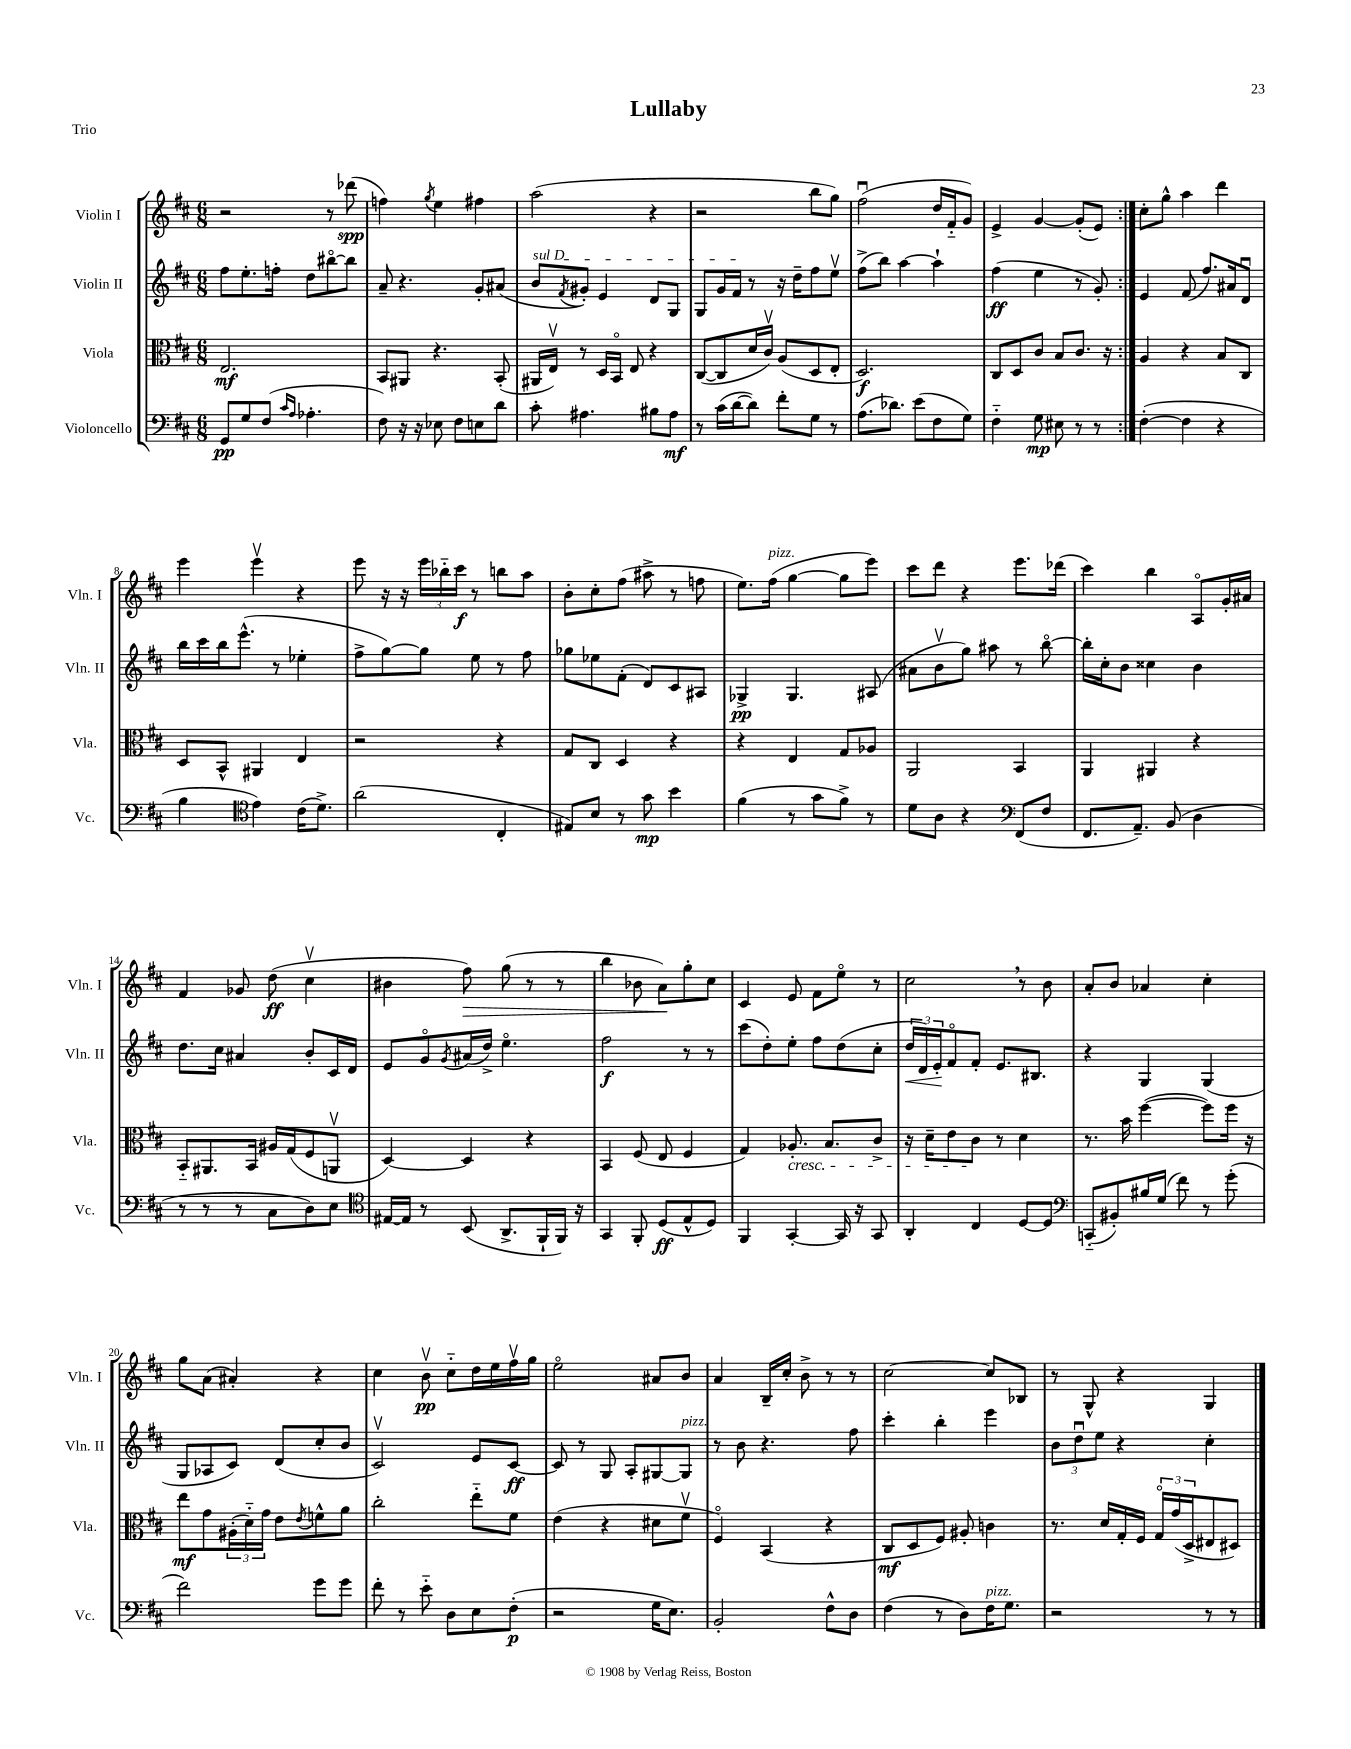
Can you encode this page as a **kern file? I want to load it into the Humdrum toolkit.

**kern	**dynam	**kern	**dynam	**kern	**dynam	**kern	**dynam
*part4	*part4	*part3	*part3	*part2	*part2	*part1	*part1
*staff4	*staff4	*staff3	*staff3	*staff2	*staff2	*staff1	*staff1
*I"Violoncello	*	*I"Viola	*	*I"Violin II	*	*I"Violin I	*
*I'Vc.	*	*I'Vla.	*	*I'Vln. II	*	*I'Vln. I	*
*clefF4	*	*clefC3	*	*clefG2	*	*clefG2	*
*k[f#c#]	*	*k[f#c#]	*	*k[f#c#]	*	*k[f#c#]	*
*M6/8	*	*M6/8	*	*M6/8	*	*M6/8	*
=1	=1	=1	=1	=1	=1	=1	=1
8GG/L	pp	2.E/	mf	8ff#\L	.	2r	.
8G/	.	.	.	8.ee'\	.	.	.
(8F#/J	.	.	.	.	.	.	.
.	.	.	.	16ffn'\Jk	.	.	.
16qqc#/LL	.	.	.	.	.	.	.
16qqA/JJ	.	.	.	.	.	.	.
4.A-X'\	.	.	.	8dd\L	.	.	.
.	.	.	.	[8bb#X\	.	8r	.
.	.	.	.	8bb#\J]	.	(8ddd-X\	spp
=2	=2	=2	=2	=2	=2	=2	=2
8F#\)	.	8BB/L	.	8a~/	.	4ffn\)	.
16r	.	8AA#X/J	.	4.r	.	.	.
16r	.	.	.	.	.	.	.
.	.	.	.	.	.	8qgg/	.
8E-X\	.	4.r	.	.	.	4ee\	.
8F#\L	.	.	.	.	.	.	.
8En\	.	.	.	8g'/L	.	4ff#X\	.
8d\J	.	(8BB'/	.	(8a#X/J	.	.	.
=3	=3	=3	=3	=3	=3	=3	=3
!	!	!	!	!LO:TX:a:i:t=sul D	!	!	!
8c#'\	.	16AA#X/LL	.	8b/L	.	(2aa\	.
.	.	16Ev/JJ)	.	.	.	.	.
.	.	.	.	8qf#/	.	.	.
4.A#X\	.	8r	.	8g#X'/J)	.	.	.
.	.	16D/LL	.	4e/	.	.	.
.	.	16BB/JJ	.	.	.	.	.
.	.	8E/	.	.	.	.	.
8B#X\L	.	4r	.	8d/L	.	4r	.
8A#\J	mf	.	.	8G/J	.	.	.
=4	=4	=4	=4	=4	=4	=4	=4
8r	.	([8C#/L	.	8G/L	.	2r	.
(16c#\LL	.	8C#/]	.	16g/L	.	.	.
[16d\J	.	.	.	16f#/JJ	.	.	.
8d\J])	.	16d/L	.	8r	.	.	.
.	.	16c#v/JJ)	.	.	.	.	.
8f#'\L	.	(8A/L	.	16r	.	.	.
.	.	.	.	16dd~\KL	.	.	.
8G\J	.	8D/	.	8ff#\	.	8bb\L	.
8r	.	8E'/J	.	8eev\J	.	8gg\J)	.
=5	=5	=5	=5	=5	=5	=5	=5
(8.A\L	.	2.D/)	f	(8ff#^\L	.	(2ff#u\	.
.	.	.	.	8bb\J)	.	.	.
8.d-X\J)	.	.	.	.	.	.	.
.	.	.	.	[4aa\	.	.	.
(8e\L	.	.	.	.	.	.	.
8F#\	.	.	.	4aa`\]	.	16dd/LL	.
.	.	.	.	.	.	16f#/J	.
8G\J)	.	.	.	.	.	8g/J)	.
=6	=6	=6	=6	=6	=6	=6	=6
4F#\	.	8C#/L	.	(4ff#\	ff	4e^/	.
.	.	8D/	.	.	.	.	.
8G\	mp	8c#/J	.	4ee\	.	[4g/	.
8E#X\	.	8B/L	.	.	.	.	.
8r	.	8.c#/J	.	8r	.	(8g'/L]	.
8r	.	.	.	8g'/)	.	8e/J)	.
.	.	16r	.	.	.	.	.
=7:|!	=7:|!	=7:|!	=7:|!	=7:|!	=7:|!	=7:|!	=7:|!
([4F#'\	.	4A/	.	4e/	.	8cc#'\L	.
.	.	.	.	.	.	8gg^^\J	.
4F#\]	.	4r	.	(8f#/	.	4aa\	.
.	.	.	.	8.ff#/L)	.	.	.
4r	.	8B/L	.	.	.	4ddd\	.
.	.	.	.	16a#X/k	.	.	.
.	.	8C#/J	.	8du/J	.	.	.
!!LO:LB:g=z
=8	=8	=8	=8	=8	=8	=8	=8
4B\	.	8D/L	.	16bb\LL	.	4eee\	.
.	.	.	.	16ccc#\	.	.	.
.	.	8BB^^/J	.	16bb\J	.	.	.
.	.	.	.	(8.eee^^\J	.	.	.
*clefC4	*	*	*	*	*	*	*
4e\)	.	4AA#X/	.	.	.	4eeev\	.
.	.	.	.	8r	.	.	.
(16c#\KL	.	4E/	.	4ee-X'\	.	4r	.
8.d^\J)	.	.	.	.	.	.	.
=9	=9	=9	=9	=9	=9	=9	=9
(2a\	.	2r	.	8ff#^\L	.	8eee\	.
.	.	.	.	[8gg\)	.	16r	.
.	.	.	.	.	.	16r	.
.	.	.	.	8gg\J]	.	24eee\LL	.
.	.	.	.	.	.	24bb-X\	.
.	.	.	.	.	.	24ccc#\JJ	f
.	.	.	.	8ee\	.	8r	.
4C#'/	.	4r	.	8r	.	8bbn\L	.
.	.	.	.	8ff#\	.	8aa\J	.
=10	=10	=10	=10	=10	=10	=10	=10
8E#X/L)	.	8G/L	.	8gg-X\L	.	8b'\L	.
8B/J	.	8C#/J	.	8ee-X\	.	8cc#'\	.
8r	.	4D/	.	(8f#'\J	.	(8ff#\J	.
8g\	mp	.	.	8d/L)	.	8aa#X^\	.
4b\	.	4r	.	8c#/	.	8r	.
.	.	.	.	8A#X/J	.	8ffn\	.
=11	=11	=11	=11	=11	=11	=11	=11
(4f#\	.	4r	.	4G-X^/	pp	8.ee\L)	.
!	!	!	!	!	!	!LO:TX:a:i:t=pizz.	!
.	.	.	.	.	.	(16ff#\Jk	.
8r	.	4E/	.	4.G-/	.	[4gg\	.
8g\L	.	.	.	.	.	.	.
8f#^\J)	.	8G/L	.	.	.	8gg\L]	.
8r	.	8A-X/J	.	(8A#X/	.	8eee\J)	.
=12	=12	=12	=12	=12	=12	=12	=12
8d\L	.	2AA/	.	8a#X\L	.	8ccc#\L	.
8A\J	.	.	.	8bv\	.	8ddd\J	.
4r	.	.	.	8gg\J)	.	4r	.
.	.	.	.	8aa#X\	.	.	.
*clefF4	*	*	*	*	*	*	*
(8FF#/L	.	4BB/	.	8r	.	8.eee\L	.
8F#/J	.	.	.	[8bb\	.	.	.
.	.	.	.	.	.	(16ddd-X\Jk	.
=13	=13	=13	=13	=13	=13	=13	=13
8.FF#/L	.	4AA/	.	16bb'\LL]	.	4ccc#\)	.
.	.	.	.	16cc#'\J	.	.	.
.	.	.	.	8b\J	.	.	.
8.AA~/J)	.	.	.	.	.	.	.
.	.	4AA#X/	.	4cc##X\	.	4bb\	.
(8BB/	.	.	.	.	.	.	.
4D\	.	4r	.	4b\	.	8A/L	.
.	.	.	.	.	.	16g'/L	.
.	.	.	.	.	.	16a#X/JJ	.
!!LO:LB:g=z
=14	=14	=14	=14	=14	=14	=14	=14
8r	.	8BB/L	.	8.dd\L	.	4f#/	.
8r	.	8.AA#X/	.	.	.	.	.
.	.	.	.	16cc#\Jk	.	.	.
8r	.	.	.	4a#X/	.	8g-X/	.
.	.	16BB/Jk	.	.	.	.	.
8C#\L	.	16A#X/LL	.	.	.	(8dd\	ff
.	.	(16G/J	.	.	.	.	.
8D\)	.	8F#/	.	8b'/L	.	4cc#v\	.
8E\J	.	8AAnv/J	.	16c#/L	.	.	.
.	.	.	.	16d/JJ	.	.	.
=15	=15	=15	=15	=15	=15	=15	=15
*clefC4	*	*	*	*	*	*	*
[16E#X/LL	.	[4D/)	.	8e/L	.	4b#X\	.
16E#/JJ]	.	.	.	.	.	.	.
8r	.	.	.	8g/	.	.	.
.	.	.	.	8qg/	.	.	.
!	!	!	!	!	!	!	!LO:HP:b
(8BB/	.	4D/]	.	(16a#X/L	.	8ff#\)	>
.	.	.	.	16dd^/JJ)	.	.	.
8.AA^/L	.	.	.	4.ee\	.	(8gg\	.
.	.	4r	.	.	.	8r	.
16FF#`/L	.	.	.	.	.	.	.
16FF#/JJ)	.	.	.	.	.	8r	.
16r	.	.	.	.	.	.	.
=16	=16	=16	=16	=16	=16	=16	=16
4GG/	.	4BB/	.	2ff#\	f	4bb\	.
8FF#'/	.	(8F#/	.	.	.	8b-X\	.
(8D/L	ff	8E/	.	.	.	8a\L)	.
8E^^/	.	4F#/	.	8r	.	8gg'\	]
8D/J)	.	.	.	8r	.	8cc#\J	.
=17	=17	=17	=17	=17	=17	=17	=17
4FF#/	.	4G/)	.	(8ccc#\L	.	4c#/	.
.	.	.	.	8dd'\)	.	.	.
!	!	!LO:TX:b:i:t=cresc.	!	!	!	!	!
[4GG'/	.	8.A-X'/	.	8ee'\J	.	8e/	.
.	.	.	.	8ff#\L	.	8f#\L	.
.	.	8.B/L	.	.	.	.	.
16GG/]	.	.	.	(8dd\	.	8ee\J	.
16r	.	.	.	.	.	.	.
8GG/	.	8c#^/J	.	8cc#'\J	.	8r	.
=18	=18	=18	=18	=18	=18	=18	=18
!	!	!	!	!	!LO:HP:b	!	!
4AA'/	.	16r	.	24dd/LL	<	2cc#,\	.
.	.	.	.	24d/)	.	.	.
.	.	16d~\KL	.	.	.	.	.
.	.	.	.	24e'/J	.	.	.
.	.	8e\	.	8f#/	[	.	.
4C#/	.	8c#\J	.	8f#'/J	.	.	.
.	.	8r	.	8.e/L	.	.	.
[8D/L	.	4d\	.	.	.	8r	.
.	.	.	.	8.B#X/J	.	.	.
8D/J]	.	.	.	.	.	8b\	.
=19	=19	=19	=19	=19	=19	=19	=19
*clefF4	*	*	*	*	*	*	*
(8CCn/L	.	8.r	.	4r	.	8a'/L	.
8BB#X'/)	.	.	.	.	.	8b/J	.
.	.	16b\	.	.	.	.	.
16B#X/L	.	([4ff#\	.	4G/	.	4a-X/	.
(16G/JJ	.	.	.	.	.	.	.
8f#\)	.	.	.	.	.	.	.
8r	.	8ff#\L])	.	(4G/	.	4cc#'\	.
(8g'\	.	16ff#\Jk	.	.	.	.	.
.	.	16r	.	.	.	.	.
!!LO:LB:g=z
=20	=20	=20	=20	=20	=20	=20	=20
2f#\)	.	8ee\L	mf	8G/L	.	8gg\L	.
.	.	8g\	.	8A-X/	.	(8a\J	.
.	.	(24A#X'\L	.	8c#/J)	.	4a#X'/)	.
.	.	24d\)	.	.	.	.	.
.	.	24g\JJ	.	.	.	.	.
.	.	8e\L	.	(8d/L	.	.	.
.	.	8qe/	.	.	.	.	.
8g\L	.	8fn^^\	.	8cc#'/	.	4r	.
8g\J	.	8a\J	.	8b/J	.	.	.
=21	=21	=21	=21	=21	=21	=21	=21
8f#'\	.	2cc#'\	.	2c#v/)	.	4cc#\	.
8r	.	.	.	.	.	.	.
8e\	.	.	.	.	.	8bv\	pp
8D\L	.	.	.	.	.	8cc#\L	.
8E\	.	8ee\L	.	8e/L	.	16dd\L	.
.	.	.	.	.	.	16ee\	.
(8F#'\J	p	8f#\J	.	[8c#/J	ff	16ff#v\	.
.	.	.	.	.	.	16gg\JJ	.
=22	=22	=22	=22	=22	=22	=22	=22
2r	.	(4e\	.	8c#/]	.	2ee\	.
.	.	.	.	8r	.	.	.
.	.	4r	.	8G/	.	.	.
.	.	.	.	8A'/L	.	.	.
16G\KL	.	8d#X\L	.	[8G#X/	.	8a#X/L	.
8.E\J)	.	.	.	.	.	.	.
!	!	!	!	!LO:TX:a:i:t=pizz.	!	!	!
.	.	8f#v\J	.	8G#/J]	.	8b/J	.
=23	=23	=23	=23	=23	=23	=23	=23
2BB'/	.	4F#/)	.	8r	.	4a/	.
.	.	.	.	8b\	.	.	.
.	.	(4BB/	.	4.r	.	16B~/LL	.
.	.	.	.	.	.	16cc#'/JJ	.
.	.	.	.	.	.	8b^\	.
8F#^^\L	.	4r	.	.	.	8r	.
8D\J	.	.	.	8ff#\	.	8r	.
=24	=24	=24	=24	=24	=24	=24	=24
(4F#\	.	8C#/L	mf	4ccc#'\	.	[2cc#\	.
.	.	8D/	.	.	.	.	.
8r	.	8F#/J)	.	4bb'\	.	.	.
8D\L)	.	8A#X'/	.	.	.	.	.
!LO:TX:a:i:t=pizz.	!	!	!	!	!	!	!
16F#\K	.	4cn\	.	4eee\	.	8cc#/L]	.
8.G\J	.	.	.	.	.	.	.
.	.	.	.	.	.	8B-X/J	.
=25	=25	=25	=25	=25	=25	=25	=25
2r	.	8.r	.	12b\L	.	8r	.
.	.	.	.	12ddu\	.	.	.
.	.	.	.	.	.	8G^^/	.
.	.	.	.	12ee\J	.	.	.
.	.	16d/LL	.	.	.	.	.
.	.	16G'/	.	4r	.	4r	.
.	.	16F#/JJ	.	.	.	.	.
.	.	24G/LL	.	.	.	.	.
.	.	(24g/	.	.	.	.	.
.	.	24D^/J	.	.	.	.	.
8r	.	8E#X/	.	4cc#'\	.	4G/	.
8r	.	8D#X/J)	.	.	.	.	.
==	==	==	==	==	==	==	==
*-	*-	*-	*-	*-	*-	*-	*-
